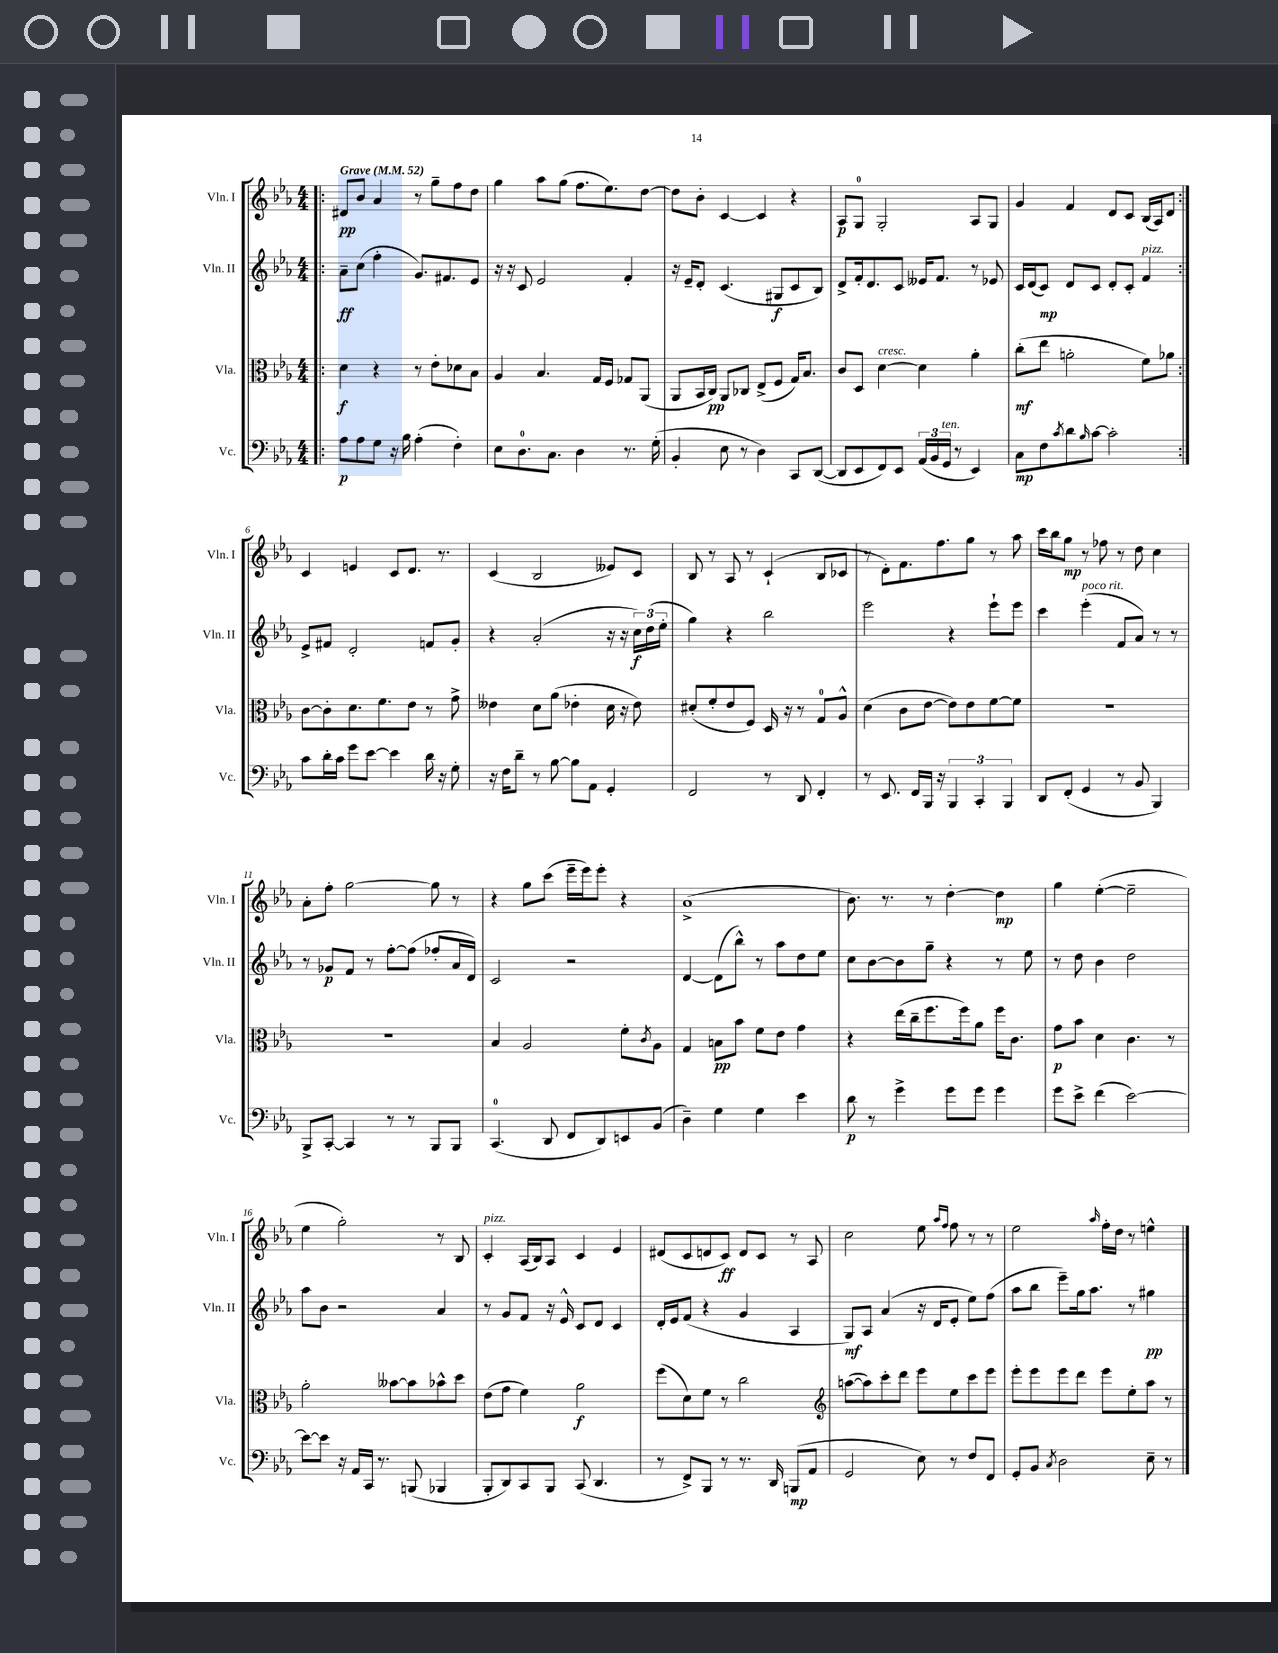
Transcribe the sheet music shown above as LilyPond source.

<<
\new StaffGroup <<
\new Staff = "s0" \with { instrumentName = "Vln. I" shortInstrumentName = "Vln. I" } {
    \clef treble \key ees \major \numericTimeSignature \time 4/4 \tempo "Grave" 4 = 52
    \repeat volta 2 { \bar ".|:" dis'8\pp bes'8 aes'4 r8 g''8-- f''8 d''8 |
    g''4 aes''8 g''8( f''8. ees''8.) d''8~ |
    d''8 bes'8-. c'4~ c'4 r4 |
    aes8\p g8-0 g2-. aes8 g8 |
    g'4 f'4 d'8 c'8 bes16( aes16) d'8 | }
    c'4 e'4 c'8 d'8. r8. |
    c'4( bes2 eeses'8) c'8 |
    bes8 r8 aes8 r8 c'4-!( bes8 ces'8 |
    r8 d'8-.) f'8. f''8. g''8 r8 aes''8 |
    c'''16 bes''16 g''8\mp r8 fes''8 r8 d''8 c''4 |
    aes'8-. f''8-. g''2~ g''8 r8 |
    r4 g''8 c'''8( ees'''16-- ees'''16) ees'''8-. r4 |
    aes'1->( |
    bes'8.) r8. r8 d''4~-. d''4\mp |
    g''4 ees''4~-.( ees''2-- |
    ees''4 g''2-.) r8 bes8 |
    c'4-.^\markup { \italic "pizz." } aes16( bes16) aes8 c'4 ees'4 |
    dis'8( c'8 d'8 c'8\ff) d'8 c'8 r8 aes8 |
    c''2 ees''8 \grace { aes''16 f''16 } f''8 r8 r8 |
    ees''2 \grace { aes''16 } f''16-. d''16 r8 e''4-^ \bar "|." |
}
\new Staff = "s1" \with { instrumentName = "Vln. II" shortInstrumentName = "Vln. II" } {
    \clef treble \key ees \major \numericTimeSignature \time 4/4
    \repeat volta 2 { \bar ".|:" aes'8--\ff c''8( f''4-. g'8.) fis'8. ees'8 |
    r16 r16 c'8 ees'2 f'4-. |
    r16 ees'16-- d'8-. c'4.( gis8\f c'8 bes8) |
    d'8-> f'16-. d'8. c'8 eeses'16 f'8. r8 ees'8 |
    c'16 d'16( c'8\mp) d'8 c'8 d'8-. c'8-. f'4^\markup { \italic "pizz." } | }
    ees'8-> fis'8 d'2-. f'8 g'8-. |
    r4 aes'2-.( r16 r16 \tuplet 3/2 { c''16\f) d''16( ees''16-. } |
    g''4) r4 bes''2 |
    ees'''2 r4 ees'''8-! ees'''8 |
    c'''4 ees'''4-.^\markup { \italic "poco rit." }( f'8 aes'8) r8 r8 |
    r8 ges'8\p f'8 r8 f''8~-. f''8( fes''8-. aes'16 d'16) |
    c'2 r2 |
    d'4~ d'8( bes''8-^) r8 aes''8 d''8 ees''8 |
    c''8 bes'8~ bes'8 g''8-- r4 r8 ees''8 |
    r8 d''8 bes'4 d''2 |
    aes''8 bes'8 r2 aes'4 |
    r8 g'8 f'8 r16 ees'16-^ c'8 d'8 c'4 |
    d'16-. ees'16 f'8( r4 g'4 aes4 |
    g8\mf) aes8 aes'4( r16 d'16 ees'8-. ees''8) f''8( |
    aes''8 bes''8 ees'''8--) g''16 aes''8. r8 gis''4\pp \bar "|." |
}
\new Staff = "s2" \with { instrumentName = "Vla." shortInstrumentName = "Vla." } {
    \clef alto \key ees \major \numericTimeSignature \time 4/4
    \repeat volta 2 { \bar ".|:" d'4\f r4 r8 ees'8-. des'8 bes8 |
    aes4 bes4. g16 f16 ges8 aes,8( |
    aes,8 bes,16 c16\pp) aes,8 ces8 ees8->( f8 g16) bes8. |
    c'8 d8 d'4~^\markup { \italic "cresc." } d'4 aes'4-. |
    c''8-.\mf( ees''8 a'2-. f'8) aes'8 | }
    c'8~ c'8-. d'8. f'8. ees'8 r8 g'8-> |
    eeses'4 d'8 aes'8( ees'4-. d'16 r16 ees'8) |
    dis'8-.( f'8-. ees'8 f8) d16 r16 r8 g8-0 aes8-^ |
    d'4( c'8 ees'8~ ees'8) ees'8 f'8~ f'8 |
    R1 |
    R1 |
    bes4 aes2 f'8-. \acciaccatura { c'8 } aes8 |
    g4 b8\pp bes'8 f'8 ees'8 g'4 |
    r4 ees''16( c''16-- f''8. f''16) aes'8 f''16 c'8. |
    g'8\p bes'8 d'4 c'4. r8 |
    aes'2-. beses'8~ beses'8 bes'8-^ d''8 |
    ees'8( g'8 f'4) aes'2\f |
    f''8( d'8) f'8 r8 c''2 |
    \clef treble a''8~( a''8) c'''8-. d'''8 ees'''8 ees''8 c'''8 ees'''8 |
    ees'''8-. ees'''8 ees'''8 d'''8 ees'''8 ees''8-. aes''8 r8 \bar "|." |
}
\new Staff = "s3" \with { instrumentName = "Vc." shortInstrumentName = "Vc." } {
    \clef bass \key ees \major \numericTimeSignature \time 4/4
    \repeat volta 2 { \bar ".|:" aes8\p aes8 g8 r16 bes16 aes4-.( f4-.) |
    ees8 d8.-0 c8. d4 r8. g16-.( |
    bes,4-. ees8 r8 d4) c,8 d,8~( |
    d,8 ees,8 f,8) ees,8 \tuplet 3/2 { aes,16( bes,16 g,16^\markup { \italic "ten." } } r8 ees,4) |
    c8\mp f8 \acciaccatura { c'8 } d'8 \grace { bes16 } c'8~ c'2-. | }
    c'8 d'16-. c'16 g'8 ees'8~ ees'4 d'16 r16 g8-. |
    r16 f16 d'8-- r8 bes8~ bes8 aes,8 g,4-. |
    f,2 r8 d,8 f,4-. |
    r8 ees,8. f,16 bes,,16 r16 \tuplet 3/2 { bes,,4 c,4-. bes,,4 } |
    d,8 f,8-.( g,4 r8 bes,8 bes,,4) |
    bes,,8-> c,8~-. c,4 r8 r8 bes,,8 bes,,8 |
    c,4.-0( d,8 f,8 d,8) e,8 bes,8( |
    d4--) g4 g4 ees'4 |
    d'8\p r8 g'4-> g'8 g'8 g'4 |
    g'8 ees'8-> f'4( ees'2~) |
    ees'8~ ees'8 r16 aes,16 c,16 r8. b,,8( bes,,4 |
    bes,,8-. d,8) c,8 bes,,8 c,8( d,4. |
    r8 f,8->) bes,,8 r8 r8. d,16 b,,8\mp( aes,8 |
    g,2 ees8) r8 f8 f,8 |
    g,8-. bes,8 \acciaccatura { c8 } d2 ees8-- r8 \bar "|." |
}
>>
>>
